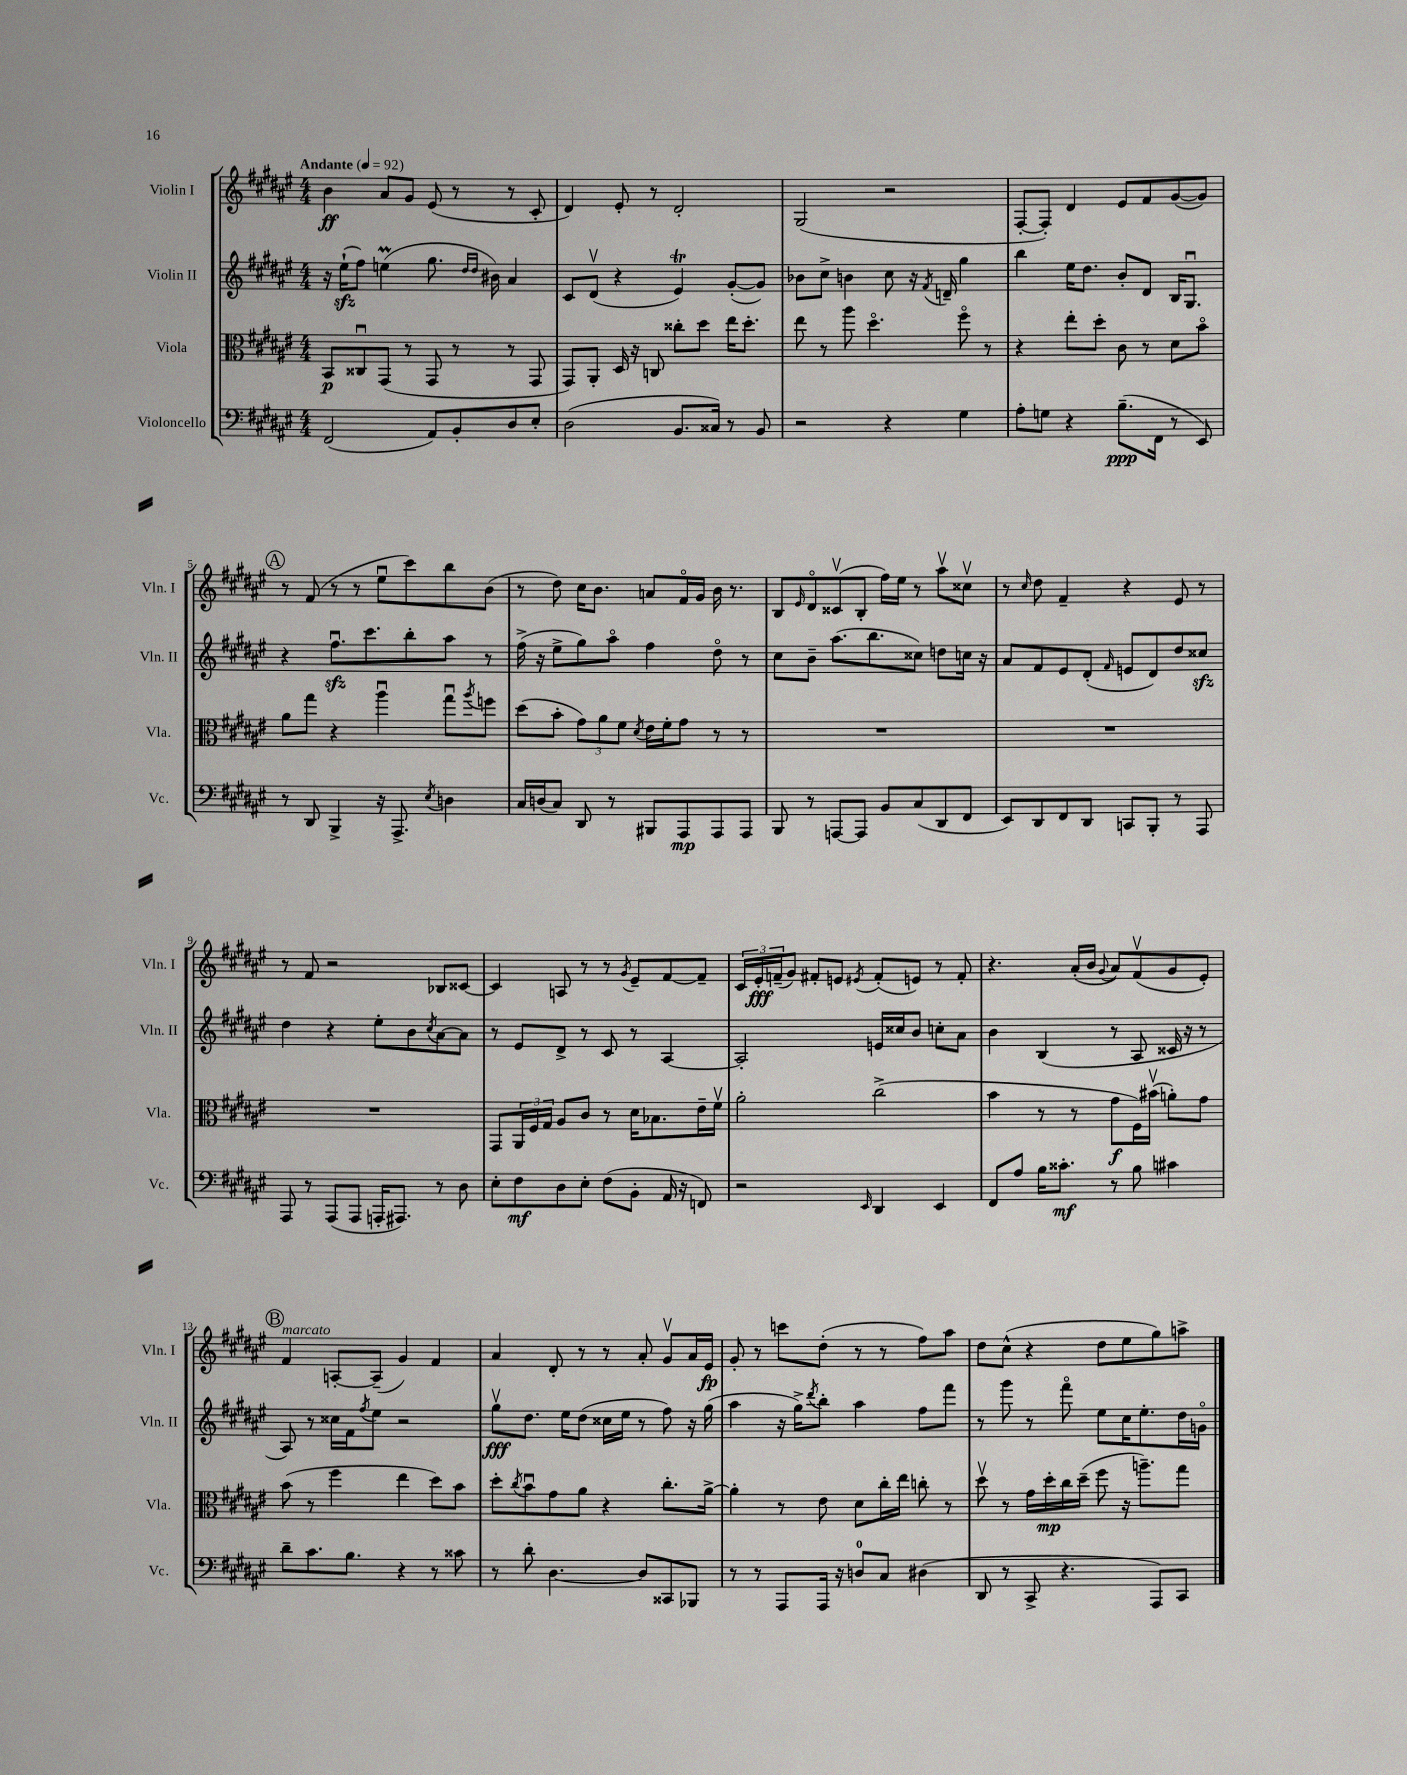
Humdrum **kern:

**kern	**kern	**kern	**kern
*staff4	*staff3	*staff2	*staff1
*clefF4	*clefC3	*clefG2	*clefG2
*k[f#c#g#d#a#e#]	*k[f#c#g#d#a#e#]	*k[f#c#g#d#a#e#]	*k[f#c#g#d#a#e#]
*M4/4	*M4/4	*M4/4	*M4/4
*MM92	*MM92	*MM92	*MM92
(2FF#	8BB	16r	4b
.	.	(16ee#`	.
.	8C##u	8ff#)	.
.	(8GG#	(4ee	8a#
.	8r	.	8g#
8AA#)	8GG#	8.gg#	(8e#
8BB'	8r	.	8r
.	.	16qqdd#	.
.	.	16qqdd#	.
.	.	16b#)	.
8D#	8r	4a#	8r
8E#'	8GG#	.	8c#'
=	=	=	=
(2D#	8GG#)	8c#	4d#)
.	8AA#'	(8d#v	.
.	16D#	4r	8e#'
.	16r	.	.
.	8C	.	8r
8.BB	8cc##'	4e#)	2d#'
.	8dd#	.	.
16C##)	.	.	.
8r	16ee#	([8g#'	.
.	8.dd#'	.	.
8BB	.	8g#])	.
=	=	=	=
2r	8ee#	8b-	(2G#
.	8r	8cc#^	.
.	8aa#	4b	.
.	4.dd#o	.	.
4r	.	8cc#	2r
.	.	16r	.
.	.	8qf#	.
.	.	16d~	.
4G#	8ff#o	4gg#	.
.	8r	.	.
=	=	=	=
8A#'	4r	4bb	[8F#'
8G	.	.	8F#'])
4r	8ee#'	16ee#	4d#
.	.	8.dd#	.
.	8dd#'	.	.
(8.B~	8c#	8b'	8e#
.	8r	8d#	8f#
16FF#	.	.	.
8r	8d#	16B	([8g#
.	.	8.G#u	.
8EE#)	8bo	.	8g#])
=	=	=	=
8r	8a#	4r	8r
8DD#	8gg#	.	(8f#
4BBB^	4r	8.ff#u	8r
.	.	.	8r
.	.	8.ccc#	.
16r	4aa#u	.	8ee#u
8.AAA#^	.	.	.
.	.	8bb'	8ccc#)
8qE#	.	.	.
4D	8gg#u	8aa#	8bb
.	8qaa#	.	.
.	8ff	8r	(8b
=	=	=	=
16C#	(8dd#	(16ff#^	8r
(16D	.	16r	.
8C#)	8b'	8ee#^	8dd#)
8DD#	12g#)	8gg#)	16cc#
.	.	.	8.b
.	12a#	.	.
8r	.	8aa#o	.
.	12f#	.	.
.	8qd#	.	.
8BBB#	16e#	4ff#	8a
.	16f#'	.	.
8AAA#	8g#	.	16f#o
.	.	.	16g#
8AAA#	8r	8dd#o	16b
.	.	.	8.r
8AAA#	8r	8r	.
=	=	=	=
8BBB	1r	8cc#	8B
.	.	.	16qqe#
8r	.	8b~	8d#o
[8AAA	.	(8.aa#	(8c##v
8AAA]	.	.	8B'
.	.	8.bb	.
8BB	.	.	16ff#)
.	.	.	16ee#
(8C#	.	8cc##)	8r
8DD#	.	8dd	8aa#v
8FF#	.	16cc	8cc##v
.	.	16r	.
=	=	=	=
8EE#)	1r	8a#	8r
.	.	.	16qqcc#
8DD#	.	8f#	8dd#
8FF#	.	8e#	4f#~
8DD#	.	(8d#'	.
.	.	16qqf#	.
8CC	.	8e	4r
8BBB'	.	8d#)	.
8r	.	8dd#	8e#
8AAA#	.	8cc##	8r
=	=	=	=
8AAA#	1r	4dd#	8r
8r	.	.	8f#
(8AAA#	.	4r	2r
8AAA#	.	.	.
16AAA'	.	8ee#'	.
8.AAA#)	.	.	.
.	.	8b	.
.	.	8qcc#	.
8r	.	[8a#	8B-
8D#	.	8a#]	[8c##
=	=	=	=
8E#'	8GG#	8r	4c##]
8F#	24AA#	8e#	.
.	24F#	.	.
.	24G#	.	.
8D#	8A#	8d#^	8A
8E#'	8c#	8r	8r
(8F#	8r	8c#	8r
.	.	.	8qg#
8BB'	16d#	8r	8e#~
.	8.B-	.	.
16AA#	.	[4A#	[8f#
16r	.	.	.
8FF)	16e#~	.	8f#~]
.	16f#v	.	.
=	=	=	=
2r	2a#'	2A#']	24c#
.	.	.	24e#'
.	.	.	(24f~
.	.	.	8g#)
.	.	.	8f#'
.	.	.	8e
16qqEE#	.	.	8qe#
4DD#	(2cc#^	16e	(8f#'
.	.	16cc##	.
.	.	8b	8e)
4EE#	.	8cc'	8r
.	.	8a#	8f#'
=	=	=	=
8FF#	4b	4b	4.r
8A#	.	.	.
16B	8r	(4B	.
8.c##'	.	.	.
.	8r	.	(16a#'
.	.	.	16b
.	.	.	8qqg#
8r	8g#	8r	8a#)
8B	16F#)	8A#	(8f#v
.	(16b#v	.	.
4c#	8a')	16c##	8g#
.	.	16r	.
.	8g#	8r	8e#')
=	=	=	=
8d#~	(8b	8A#)	4f#
8.c#	8r	8r	.
.	4ff#	16cc##	[8A'
8.B	.	16f#	.
.	.	8qff#	.
.	.	8ee#	(8A~]
4r	4ee#	2r	4g#)
8r	8dd#)	.	4f#
8c##	8b	.	.
=	=	=	=
8r	8dd#'	8gg#v	4a#
.	8qcc#	.	.
8d#'	8bu	8.dd#	.
[4.D#	8g#	.	8d#'
.	.	16ee#	.
.	8a#	(8dd#	8r
.	4r	16cc##	8r
.	.	16ee#	.
8D#]	.	8r	8a#'
8CC##	8.cc#'	8ff#)	8g#v
8BBB-	.	16r	16a#
.	[16a#^	(16gg#	16e#
=	=	=	=
8r	4a#']	4aa#	8g#'
8r	.	.	8r
8AAA#	8r	16r	8ccc
.	.	16gg#^)	.
.	.	8qddd#	.
16AAA#	8e#	8bb'	(8dd#'
16r	.	.	.
8D	8d#	4aa#	8r
8C#	16cc#'	.	8r
.	16ee#	.	.
(4D#	8cc'	8ff#	8ff#)
.	8r	8fff#	8aa#
=	=	=	=
8DD#	8dd#v	8r	8dd#
8r	8r	8ggg#	(8cc#^^
8CC#^	16g#	8r	4r
.	16dd#'	.	.
4.r	16cc#	8fff#o	.
.	(16dd#~	.	.
.	8ff#	8ee#	8dd#
.	16r	16cc#	8ee#
.	8.aa~)	8.ee#'	.
8AAA#)	.	.	8gg#)
8CC#	8gg#	16dd#	8aa^
.	.	16go	.
==	==	==	==
*-	*-	*-	*-
